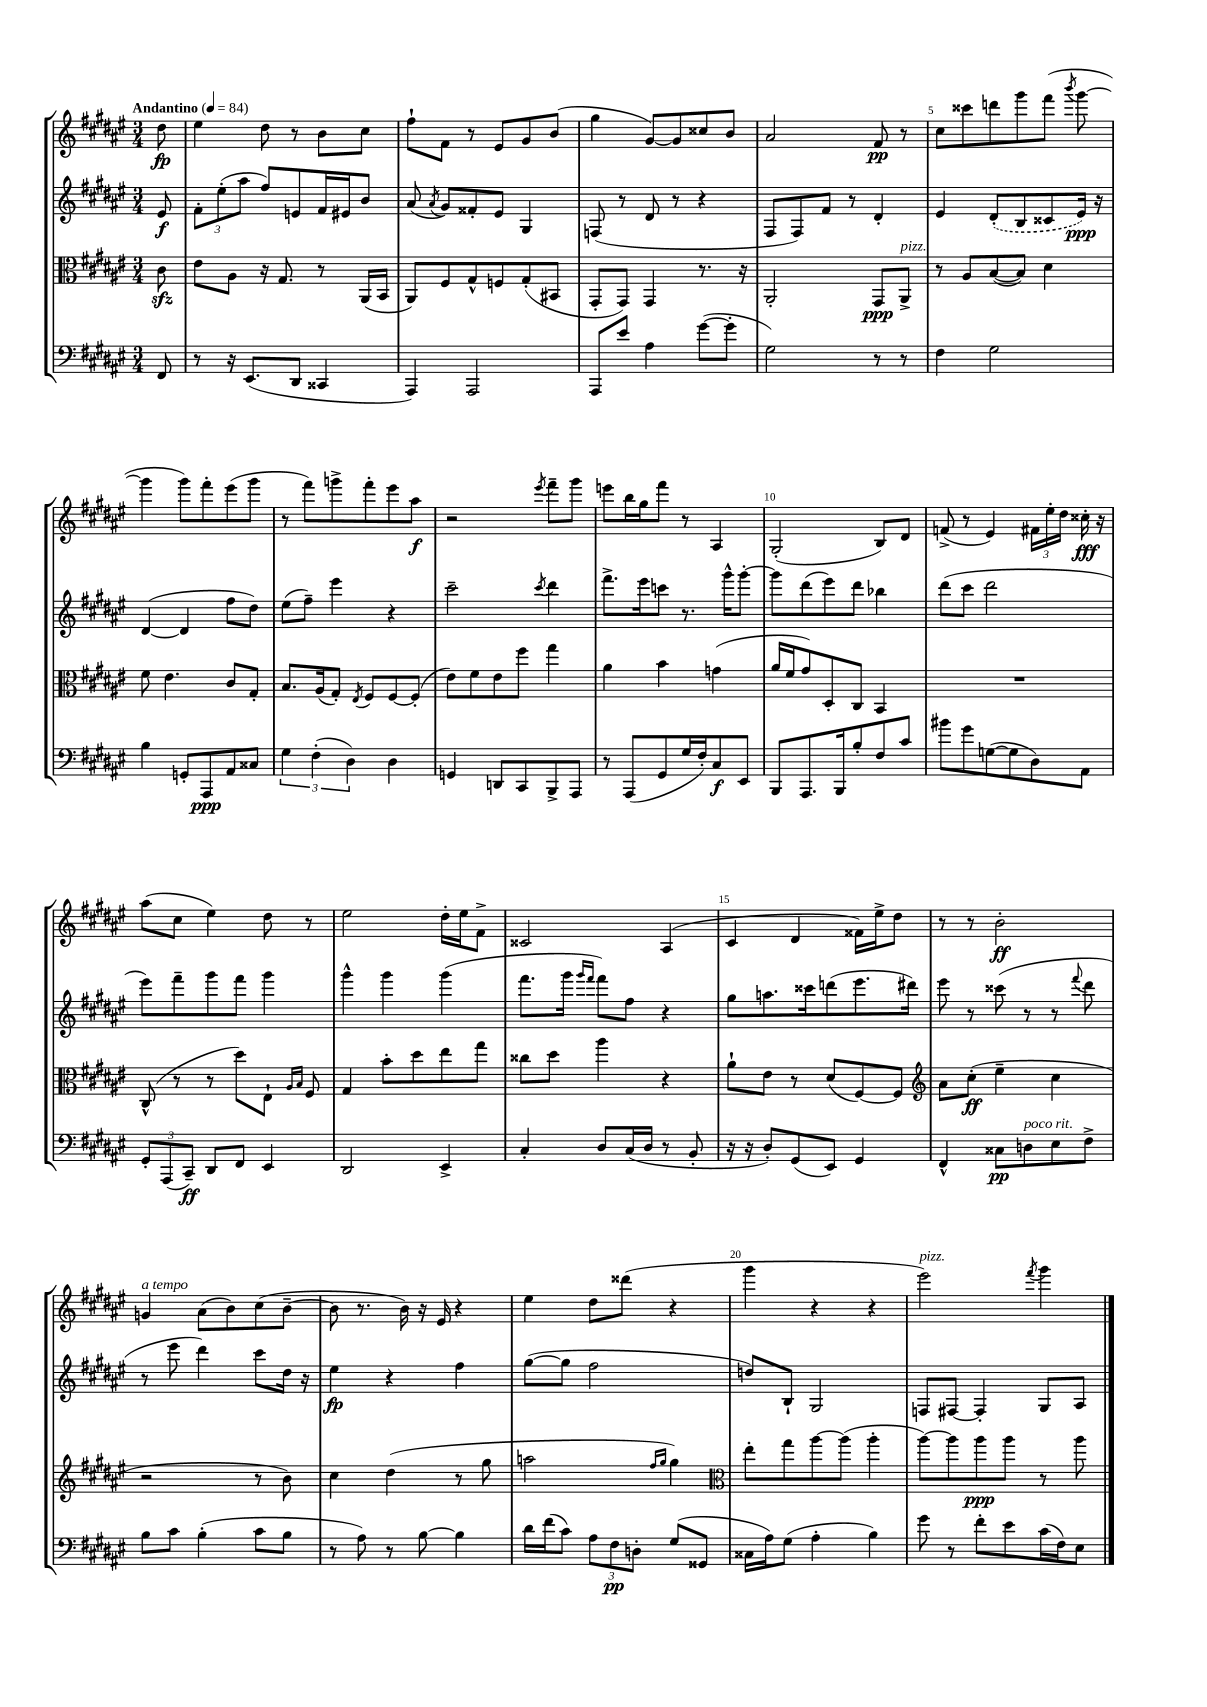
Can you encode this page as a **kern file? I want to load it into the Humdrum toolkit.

**kern	**kern	**kern	**kern
*staff4	*staff3	*staff2	*staff1
*clefF4	*clefC3	*clefG2	*clefG2
*k[f#c#g#d#a#e#]	*k[f#c#g#d#a#e#]	*k[f#c#g#d#a#e#]	*k[f#c#g#d#a#e#]
*M3/4	*M3/4	*M3/4	*M3/4
*MM84	*MM84	*MM84	*MM84
8FF#	8c#	8e#	8dd#
=	=	=	=
8r	8e#	12f#'	4ee#
.	.	(12ee#'	.
16r	8A#	.	.
.	.	12aa#	.
(8.EE#	.	.	.
.	16r	8ff#)	8dd#
.	8.G#	.	.
8DD#	.	8e	8r
4CC##	8r	16f#	8b
.	.	16e#	.
.	(16AA#	8b	8cc#
.	16BB	.	.
=	=	=	=
4AAA#)	8AA#)	(8a#	8ff#`
.	.	8qa#	.
.	8F#	8g#)	8f#
2AAA#	8G#^^	8f##'	8r
.	8F	8e#	8e#
.	(8G#'	4G#	8g#
.	8BB#	.	(8b
=	=	=	=
8AAA#	8GG#'	(8F	4gg#
8e#	8GG#)	8r	.
4A#	4GG#	8d#	[8g#)
.	.	8r	8g#]
([8g#	8.r	4r	8cc##
8g#']	.	.	8b
.	16r	.	.
=	=	=	=
2G#)	2AA#'	8F#	2a#
.	.	8F#)	.
.	.	8f#	.
.	.	8r	.
8r	8GG#	4d#'	8f#
8r	8AA#^	.	8r
=	=	=	=
4F#	8r	4e#	8cc#
.	8A#	.	8ccc##
2G#	([8B	(8d#'	8ddd
.	8B])	8B	8ggg#
.	4d#	8c##	(8fff#
.	.	.	8qbbb
.	.	16e#)	[8ggg#
.	.	16r	.
=	=	=	=
4B	8f#	([4d#	4ggg#]
.	4.e#	.	.
8GG'	.	4d#]	8ggg#)
8AAA#	.	.	8fff#'
8AA#	8c#	8ff#	(8eee#
8C##	8G#'	8dd#)	8ggg#
=	=	=	=
6G#	8.B	(8ee#	8r
.	.	8ff#~)	8fff#)
(6F#'	.	.	.
.	(16A#	.	.
.	8G#')	4eee#	8ggg^
6D#)	.	.	.
.	8qE#	.	.
.	8F#	.	8fff#'
4D#	[8F#	4r	8eee#
.	(8F#']	.	8aa#
=	=	=	=
4GG	8e#)	2ccc#~	2r
.	8f#	.	.
8DD	8e#	.	.
8CC#	8ff#	.	.
.	.	8qccc#	8qeee#
8BBB^	4gg#	4ddd#	8fff#~
8AAA#	.	.	8ggg#
=	=	=	=
8r	4a#	8.fff#^	8eee
(8AAA#	.	.	16bb
.	.	16eee#	16gg#
8GG#	4b	8ccc	8fff#
16G#	.	8.r	8r
16F#')	.	.	.
8C#	(4g	.	4A#
.	.	16ggg#^^	.
8EE#	.	[8ggg#'	.
=	=	=	=
8BBB	16a#	8ggg#]	(2G#'
.	16f#	.	.
8.AAA#	8g#)	(8ddd#	.
.	8D#'	8eee#)	.
16BBB	.	.	.
8B'	8C#	8ddd#	.
8F#	4BB	4bb-	8B)
8c#	.	.	8d#
=	=	=	=
8b#	2.r	(8ddd#	(8f^
8g#	.	8ccc#	8r
([8G	.	2ddd#	4e#)
8G]	.	.	.
8D#)	.	.	24f#
.	.	.	24ee#'
.	.	.	24dd#
8AA#	.	.	16cc##'
.	.	.	16r
=	=	=	=
12GG#'	(8C#^^	8eee#)	(8aa#
(12AAA#	.	.	.
.	8r	8fff#~	8cc#
12CC#~)	.	.	.
8DD#	8r	8ggg#	4ee#)
8FF#	8dd#)	8fff#	.
4EE#	8E#`	4ggg#	8dd#
.	16qqA#	.	.
.	16qqB	.	.
.	8F#	.	8r
=	=	=	=
2DD#	4G#	4ggg#^^	2ee#
.	8b'	4ggg#	.
.	8dd#	.	.
4EE#^	8ee#	(4ggg#	16dd#'
.	.	.	16ee#
.	8gg#	.	8f#^
=	=	=	=
4C#'	8cc##	8.fff#	2c##
.	8dd#	.	.
.	.	16ggg#	.
.	.	16qqggg#	.
.	.	16qqfff#	.
8D#	4aa#	8fff#)	.
(16C#	.	8ff#	.
16D#	.	.	.
8r	4r	4r	(4A#
8BB'	.	.	.
=	=	=	=
16r	8a#`	8gg#	4c#
16r	.	.	.
8D#')	8e#	8.aa	.
(8GG#	8r	.	4d#
.	.	16ccc##	.
8EE#)	(8d#	(8ddd	.
4GG#	[8F#)	8.eee#	16f##)
.	.	.	16ee#^
.	8F#]	.	8dd#
.	.	16ddd#)	.
=	=	=	=
*	*clefG2	*	*
4FF#^^	8a#	8eee#	8r
.	(8cc#'	8r	8r
8C##	4ee#~	(8ccc##	2b'
8D	.	8r	.
8E#	4cc#	8r	.
.	.	8qqfff#	.
8F#^	.	8ddd#	.
=	=	=	=
8B	2r	8r	4g
8c#	.	8eee#	.
(4B'	.	4ddd#)	(8a#
.	.	.	8b)
8c#	8r	8ccc#	(8cc#
8B	8b)	16dd#	[8b~
.	.	16r	.
=	=	=	=
8r	4cc#	4ee#	8b]
8A#)	.	.	8.r
8r	(4dd#	4r	.
.	.	.	16b)
[8B	.	.	16r
.	.	.	16e#
4B]	8r	4ff#	4r
.	8gg#	.	.
=	=	=	=
16d#	2aa	([8gg#	4ee#
(16f#	.	.	.
8c#)	.	8gg#]	.
12A#	.	2ff#	8dd#
12F#	.	.	.
.	.	.	(8ddd##
12D'	.	.	.
.	16qqff#	.	.
.	16qqgg#	.	.
(8G#	4gg#)	.	4r
8GG##	.	.	.
=	=	=	=
*	*clefC3	*	*
16C##	8ee#'	8dd)	4ggg#
16A#)	.	.	.
(8G#	8gg#	8B`	.
4A#'	[8aa#	2G#	4r
.	(8aa#]	.	.
4B)	4aa#'	.	4r
=	=	=	=
8g#	[8aa#)	8F	2eee#)
8r	8aa#]	[8F#	.
8f#'	8aa#	4F#']	.
8e#	8aa#	.	.
.	.	.	8qfff#
(16c#	8r	8G#	4ggg#
16F#)	.	.	.
8E#	8aa#	8A#	.
==	==	==	==
*-	*-	*-	*-
